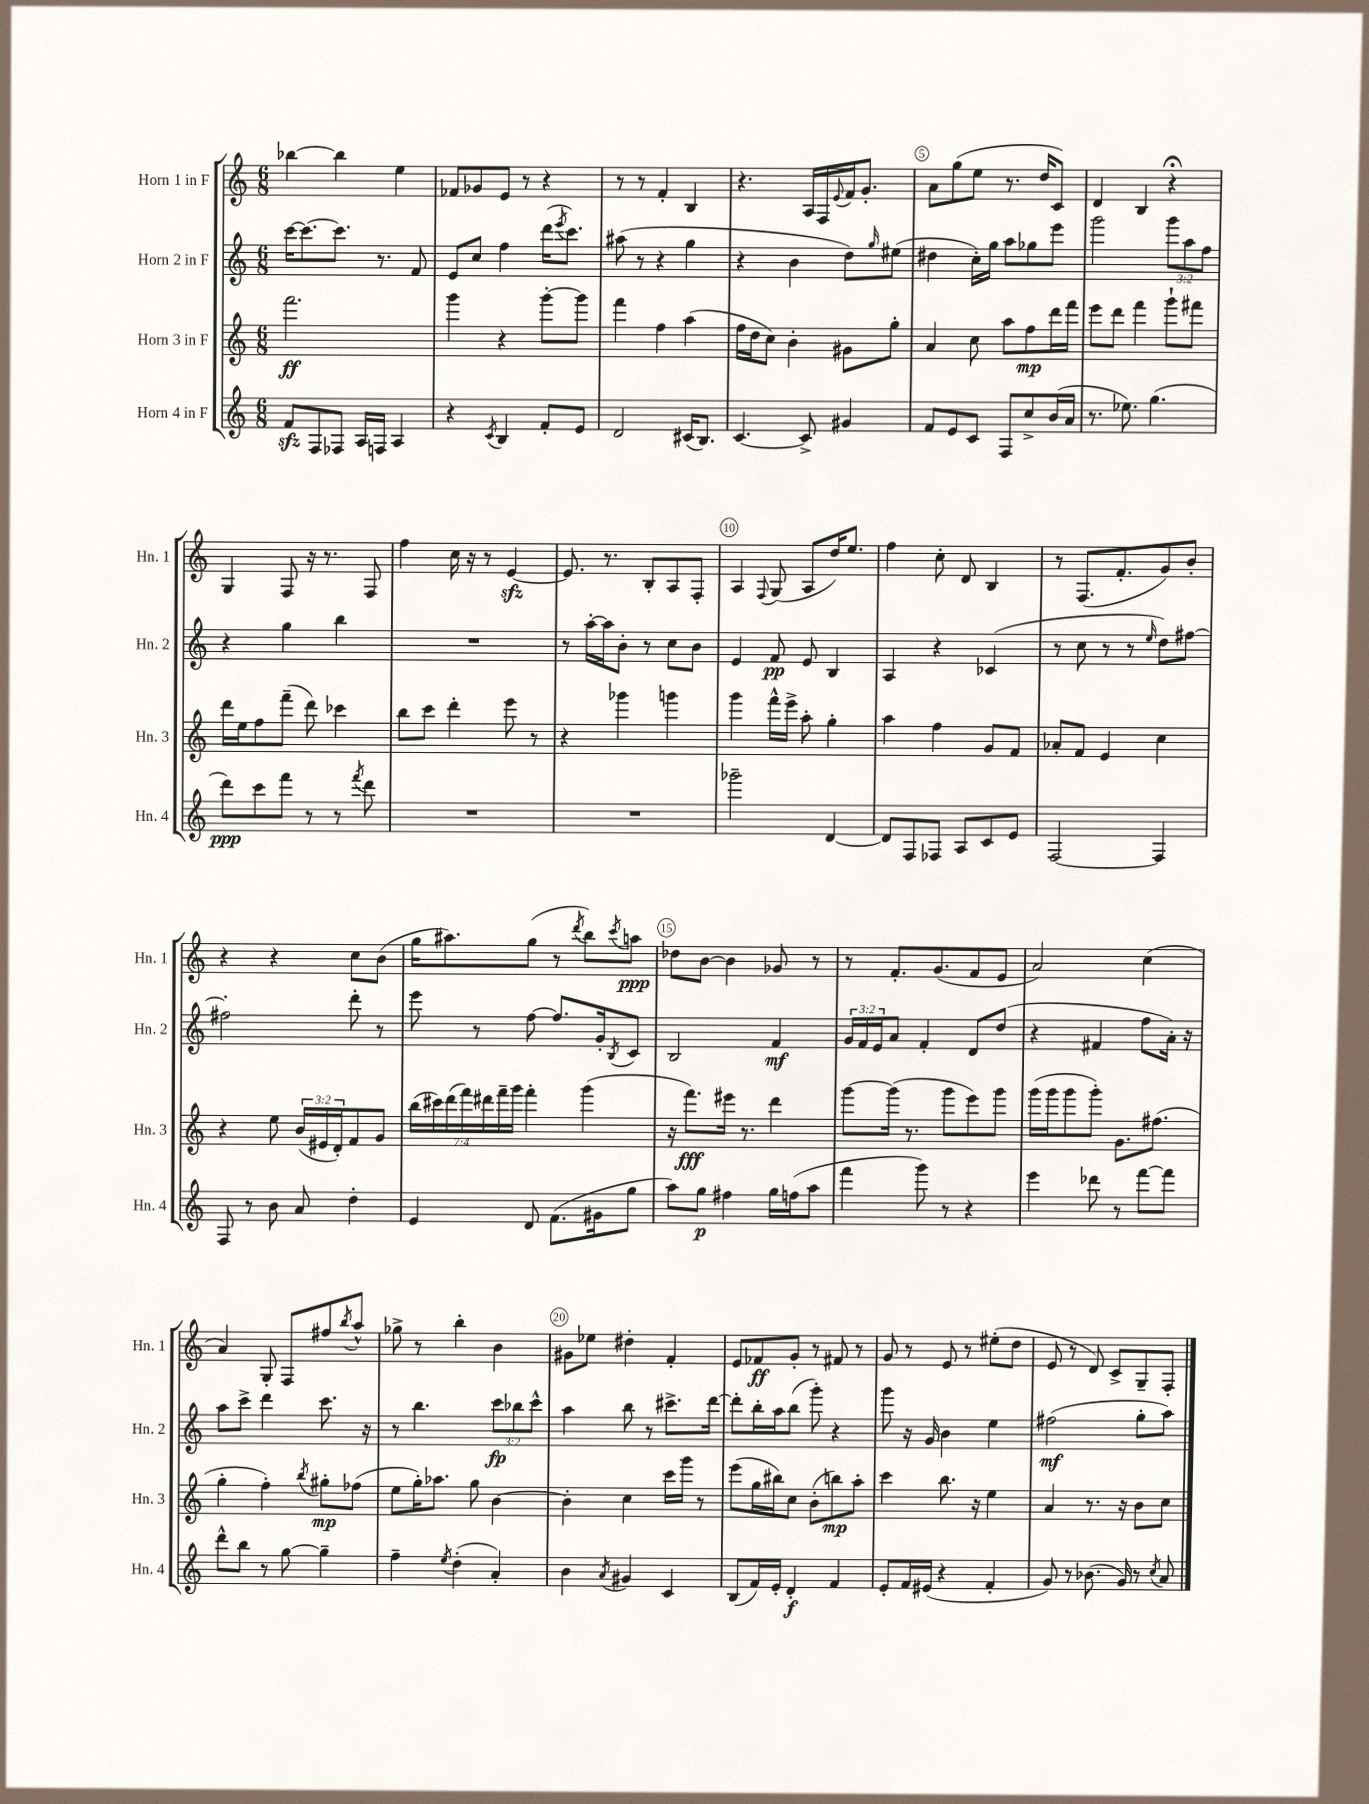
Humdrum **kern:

**kern	**kern	**kern	**kern
*staff4	*staff3	*staff2	*staff1
*clefG2	*clefG2	*clefG2	*clefG2
*k[]	*k[]	*k[]	*k[]
*M6/8	*M6/8	*M6/8	*M6/8
8f	2.fff	[16ccc	[4bb-
.	.	8.ccc_	.
8F	.	.	.
8F-	.	8.ccc]	4bb-]
16A	.	.	.
16F	.	8.r	.
4A	.	.	4ee
.	.	8f	.
=	=	=	=
4r	4ggg	8e	8f-
.	.	8cc	8g-
8qc	.	.	.
4B	4r	4ff	8e
.	.	.	8r
8f'	[8ggg'	(16ddd	4r
.	.	8qeee	.
.	.	8.ccc)	.
8e	8ggg]	.	.
=	=	=	=
2d	4fff	(8aa#	8r
.	.	8r	8r
.	4ff	4r	4f'
(16c#	(4aa	4gg	4B
8.B)	.	.	.
=	=	=	=
[4.c	16ff	4r	4.r
.	16dd	.	.
.	8cc)	.	.
.	4b'	4b	.
8c^]	.	.	16A
.	.	.	16F
.	.	.	8qqe
4g#	8g#	8dd)	16f
.	.	.	8.g'
.	.	16qqgg	.
.	8gg'	(8ee#	.
=	=	=	=
8f	4a	4dd#	8a
8e	.	.	(8gg
8c	8cc	16cc')	8ee
.	.	16gg	.
8F	8aa	8aa	8.r
8cc^	8ff	8gg-	.
.	.	.	16dd
(16b	16ddd	8eee	8c)
16a	16fff	.	.
=	=	=	=
8.r	8eee	2ggg	4d
.	8ddd	.	.
8.ee-)	.	.	.
.	4fff	.	4B
(4.gg	.	.	.
.	8ggg`	12ggg	4r;
.	.	12aa	.
.	8fff#	.	.
.	.	12ff	.
=	=	=	=
8ddd)	16ddd	4r	4G
.	16ee	.	.
8ccc	8ff	.	.
8fff	(8fff~	4gg	8F
8r	8ddd)	.	16r
.	.	.	8.r
8r	4ccc-	4bb	.
8qfff	.	.	.
8ddd	.	.	8F
=	=	=	=
2.r	8bb	2.r	4ff
.	8ccc	.	.
.	4ddd'	.	16cc
.	.	.	16r
.	.	.	8r
.	8eee	.	[4e
.	8r	.	.
=	=	=	=
2.r	4r	8r	8.e]
.	.	[16aa'	.
.	.	16aa]	8.r
.	4ggg-	8b'	.
.	.	8r	8B'
.	4ggg	8cc	8A
.	.	8b	8F'
=	=	=	=
2ggg-~	4ggg	4e	4A
.	.	.	8qqF
.	16fff^^	8f	(8G
.	16eee^	.	.
.	8aa'	8e	8A
[4d	4gg'	4B	16dd)
.	.	.	8.ee
=	=	=	=
8d]	4aa	4A	4ff
8F	.	.	.
8F-	4ff	4r	8cc'
8A	.	.	8d
8c	8g	(4c-	4B
8e	8f	.	.
=	=	=	=
[2F	8a-'	8r	8r
.	8f	8cc	(8.F
.	4e	8r	.
.	.	.	8.f'
.	.	8r	.
.	.	16qqee	.
4F]	4cc	8dd)	8g)
.	.	[8ff#	8b'
=	=	=	=
8F	4r	2ff#']	4r
8r	.	.	.
8b	8ee	.	4r
8a	(24b	.	.
.	24e#	.	.
.	24d')	.	.
4dd'	8f	8ddd'	8cc
.	8g	8r	(8b
=	=	=	=
4e	(28bb	8eee	16gg
.	28ccc#)	.	.
.	.	.	8.aa#)
.	(28ddd	.	.
.	28fff)	.	.
.	.	8r	.
.	28ddd#	.	.
.	28fff~	.	.
.	28ggg	.	.
8d	4fff'	[8ff	(8gg
(8.f	.	8.ff]	8r
.	.	.	8qddd
.	(4ggg	.	8bb)
16g#	.	16g'	.
.	.	8qB	8qccc
8gg	.	8c	8aa
=	=	=	=
8aa)	16r	2B	8dd-
.	8.fff)	.	.
8gg	.	.	[8b
4ff#	16eee#	.	4b]
.	8.r	.	.
16gg	4ddd	4f	8g-
(16ff	.	.	.
8aa	.	.	8r
=	=	=	=
4fff	[8ggg	24g	8r
.	.	24f	.
.	.	24e	.
.	(16ggg]	8a	8.f'
.	8.r	.	.
8ggg)	.	4f'	.
.	.	.	(8.g
8r	8ggg	.	.
4r	8eee)	8d	8f
.	8ggg	(8dd	8e
=	=	=	=
4eee	(16ggg	4r	2a)
.	16ggg	.	.
.	8ggg	.	.
8ddd-	8ggg')	4f#	.
8r	8.g	.	.
[8fff	.	8ff	(4cc
.	(8.ff#	.	.
8fff]	.	16a')	.
.	.	16r	.
=	=	=	=
8ddd^^	4gg'	8aa	4a)
8bb	.	8ccc^	.
8r	4ff')	4ddd	8G'
[8gg	.	.	8F
.	8qbb	.	.
4gg~]	8gg#'	8.ccc	8ff#
.	.	.	8qbb
.	(8ff-	.	8aa^^
.	.	16r	.
=	=	=	=
4ff~	8ee	8r	8gg-^
.	16gg')	4.bb	8r
.	8.aa-	.	.
8qee	.	.	.
(4dd'	.	.	4bb'
.	8gg	.	.
4a')	[4b	12ccc	4b
.	.	12bb-	.
.	.	12ccc^^	.
=	=	=	=
4b	4b']	4aa	8g#
.	.	.	8ee-
8qa	.	.	.
4g#	4cc	8bb	4dd#'
.	.	8r	.
4c	16ccc	8.ccc#^	4f'
.	16ggg	.	.
.	8r	.	.
.	.	[16ddd	.
=	=	=	=
(8B	(8eee	8ddd']	8e
16f)	16gg	16bb'	8f-
16e'	16bb#)	16aa	.
4d'	8cc	(8bb	8g'
.	(8b'	8ggg')	8r
4f	8bb)	4r	8f#
.	8aa'	.	8r
=	=	=	=
8e'	4ccc	8ggg	8g
16f	.	16r	8r
(16e#	.	16g	.
4r	8.bb	4b	8e
.	.	.	8r
.	16r	.	.
4f'	4ee	4ee	(8ee#'
.	.	.	8dd
=	=	=	=
8g)	4a	(2ff#	8e
8r	.	.	8r
(8.b-	8.r	.	8d)
.	.	.	8c^
16g)	16r	.	.
8r	8b	8gg'	8G~
8qcc	.	.	.
8a	8cc	8aa)	8F'
==	==	==	==
*-	*-	*-	*-
